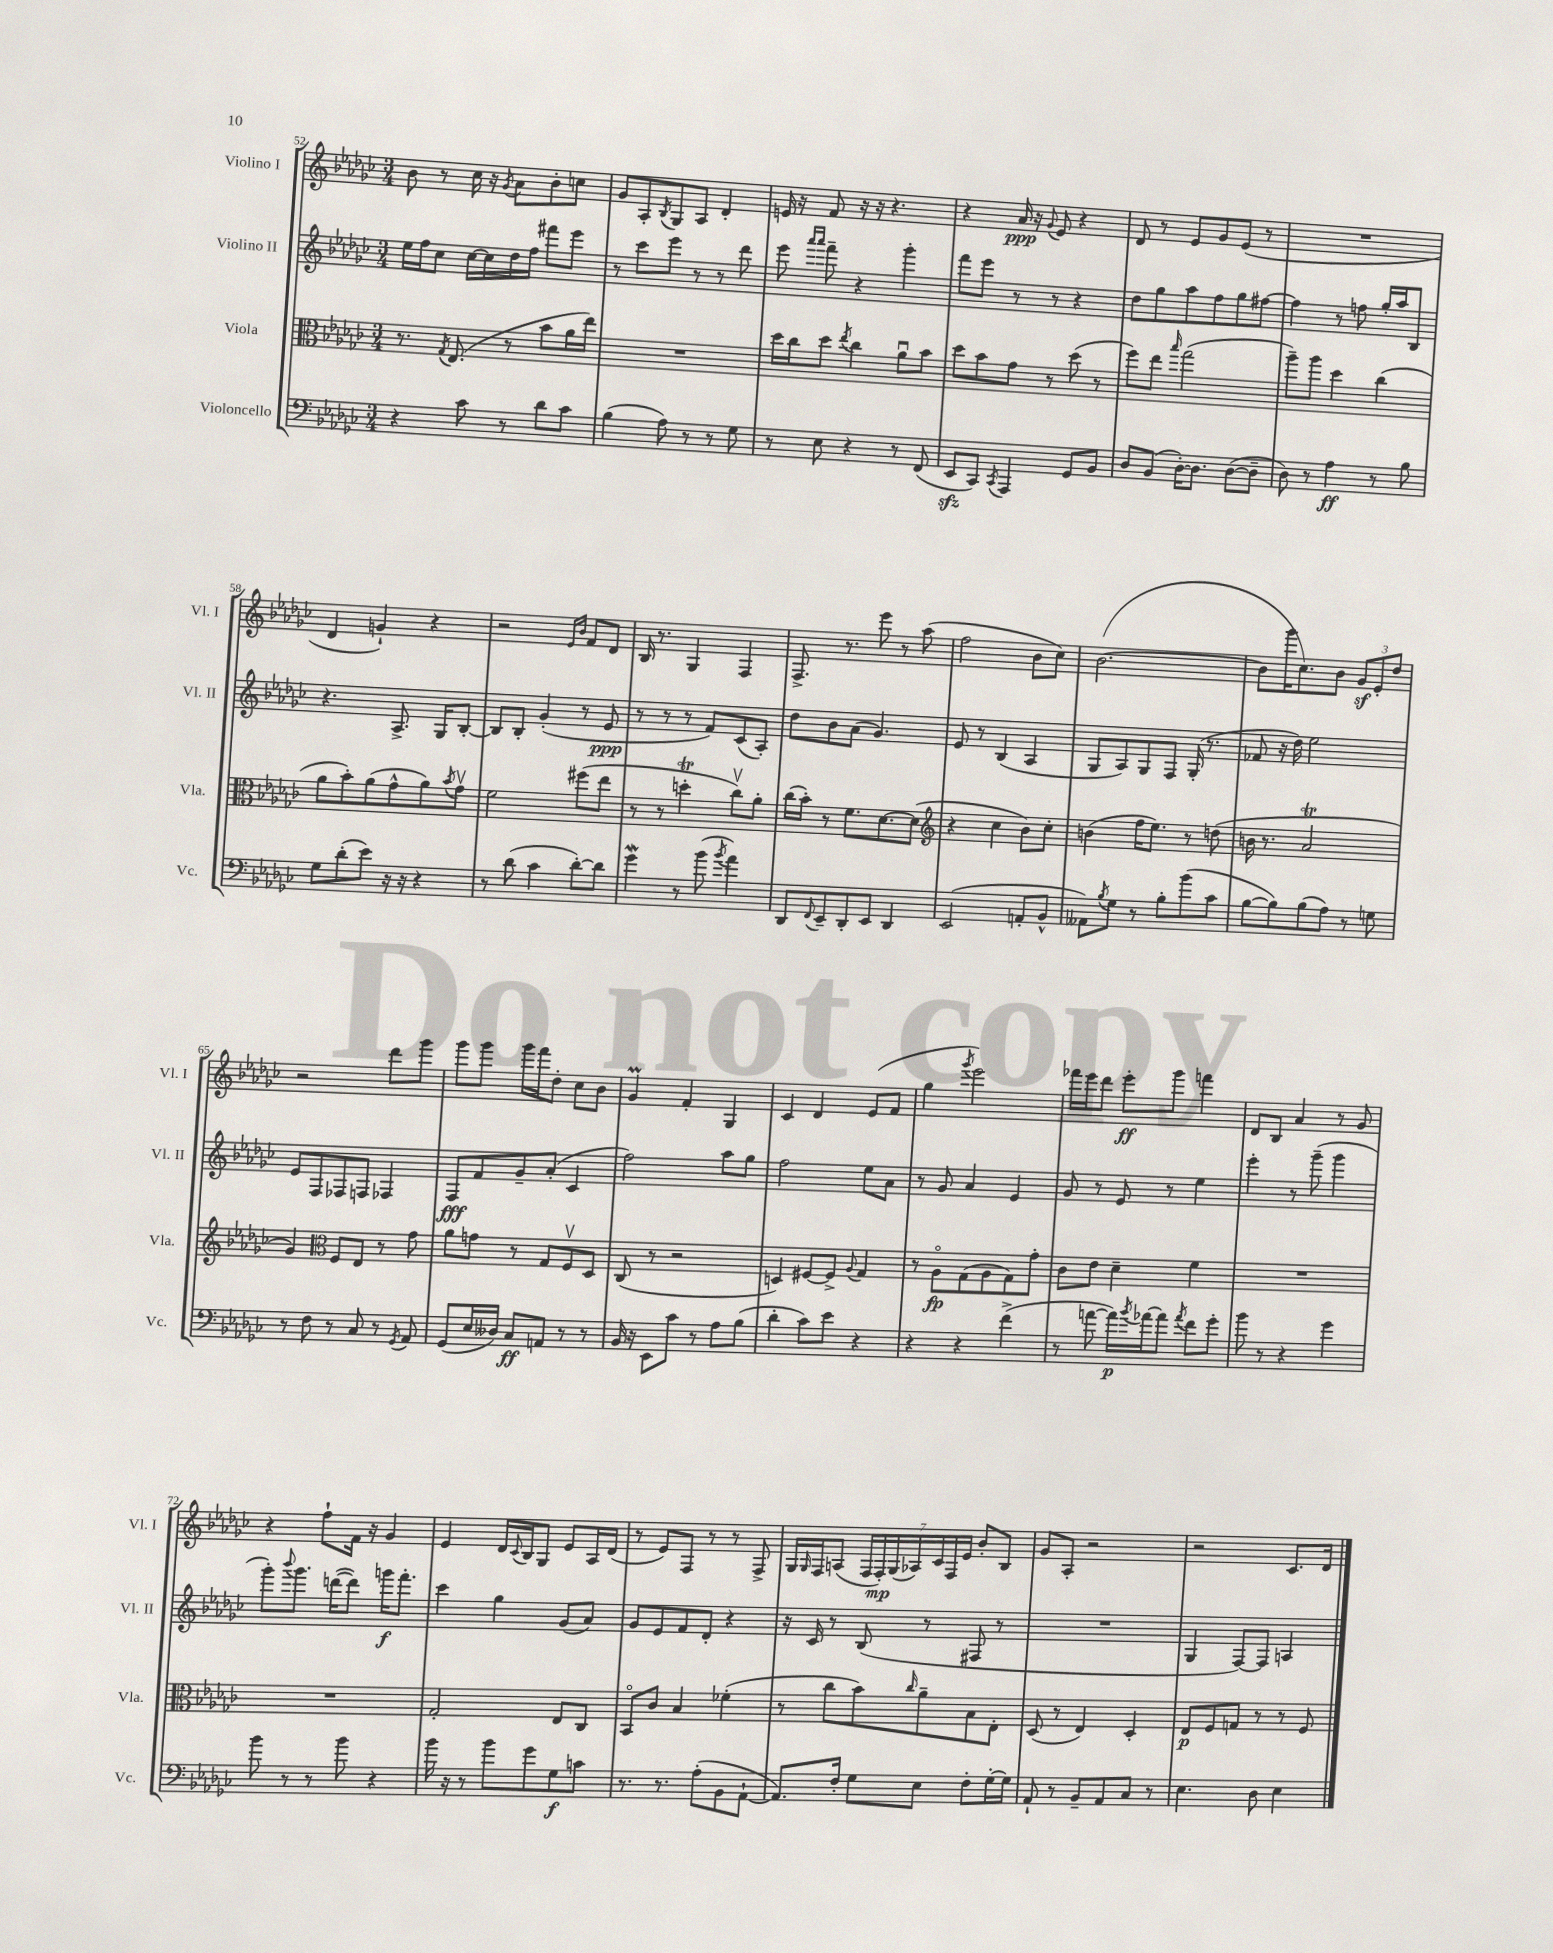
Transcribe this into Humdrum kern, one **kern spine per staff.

**kern	**kern	**kern	**kern
*staff4	*staff3	*staff2	*staff1
*clefF4	*clefC3	*clefG2	*clefG2
*k[b-e-a-d-g-c-]	*k[b-e-a-d-g-c-]	*k[b-e-a-d-g-c-]	*k[b-e-a-d-g-c-]
*M3/4	*M3/4	*M3/4	*M3/4
4r	8.r	16ee-	8b-
.	.	16ff	.
.	.	8cc-	8r
.	8qG-	.	.
.	(8.E-	.	.
8c-	.	[16cc-	16cc-
.	.	16cc-]	16r
.	.	.	8qg-
8r	8r	16dd-	8a-
.	.	16ff	.
8d-	8b-	8fff#	8b-'
8c-	16a-	8eee-	8cc
.	16ee-)	.	.
=	=	=	=
(4B-	2.r	8r	8g-
.	.	8ccc-	8A-'
.	.	.	8qB-
8A-)	.	8eee-	8G-
8r	.	8r	8A-
8r	.	8r	4d-'
8G-	.	8ddd-	.
=	=	=	=
8r	16dd-	8eee-	16e
.	16cc-	.	16r
.	.	16qqaaa-	.
.	.	16qqaaa-	.
8E-	8dd-	8fff~	8f
.	8qee-	.	.
4r	4cc-	4r	16r
.	.	.	16r
.	.	.	4.r
8r	8a-u	4ggg-'	.
(8FF	8b-	.	.
=	=	=	=
8EE-	8dd-	8fff	4r
8CC-)	8b-	8eee-	.
8qCC-	.	.	.
4AAA-	8g-	8r	16a-
.	.	.	16r
.	.	.	8qqg-
.	8r	8r	8e-
8GG-	(8dd-	4r	4r
8BB-	8r	.	.
=	=	=	=
8D-	8ff)	8dd-	8d-
(8BB-	8ee-	8gg-	8r
.	16qqbb-	.	.
[16D-')	(2gg-	8aa-	8e-
8.D-]	.	.	.
.	.	8ff	8g-
([8D-	.	8gg-	(8e-
8D-~]	.	[8ff#	8r
=	=	=	=
8D-)	8aa-~)	4ff#]	2.r
8r	8aa-	.	.
4A-	4dd-	8r	.
.	.	8ff	.
8r	(4cc-	16gg-'	.
.	.	16aa-	.
8B-	.	8B-	.
=	=	=	=
8G-	8a-	4.r	4d-
(8d-'	8b-')	.	.
8e-)	(8a-	.	4g`)
16r	8g-^^	8.A-^	.
16r	.	.	.
4r	8a-)	.	4r
.	.	16G-	.
.	8qb-	.	.
.	8g-v	[8B-'	.
=	=	=	=
8r	2f	8B-]	2r
(8d-	.	8B-'	.
4c-	.	(4g-'	.
.	.	.	16qqe-
.	.	.	16qqb-
[8d-')	(8ff#	8r	8f
8d-]	8ee-	8e-	8d-
=	=	=	=
4g-	8r	8r	16B-
.	.	.	8.r
.	8r	8r	.
8r	4dd'	8r	4G-
(8b-	.	8f)	.
8qb-	.	.	.
4a-)	8cc-v)	(8c-	4F
.	8a-'	8A-')	.
=	=	=	=
8DD-	(16cc-	8dd-	8.F^
.	16b-')	.	.
8qqFF	.	.	.
8EE-~	8r	8b-	.
.	.	.	8.r
8DD-'	8.f	(8a-	.
8EE-	.	4.g-)	8eee-
.	[8.d-	.	.
4DD-	.	.	8r
.	(8d-]	.	(8aa-
=	=	=	=
*	*clefG2	*	*
(2EE-	4r	8e-	2ff
.	.	8r	.
.	4cc-	(4B-	.
8AA'	8b-)	4A-	8b-
8BB-^^	8cc-'	.	8cc-)
=	=	=	=
8AA--)	(4b	8G-	([2.b-
8qB-	.	.	.
8G-	.	8A-)	.
8r	16ff	8G-	.
.	8.ee-)	.	.
8B-'	.	8F	.
(8b-	8r	(16G-'	.
.	.	8.r	.
8c-	(8dd	.	.
=	=	=	=
[8B-	16b	8f-	8b-]
.	8.r	.	.
8B-])	.	16r	16ggg-
.	.	16dd-)	8.cc-)
(8B-	2a-	2ee-	.
8A-)	.	.	8b-
8r	.	.	12g-
.	.	.	12e-'
8G	.	.	.
.	.	.	12dd-
=	=	=	=
8r	4g-)	8e-	2r
8F	.	8F	.
*	*clefC3	*	*
8r	8F	8F-	.
8C-	8E-	8F	.
8r	8r	4F-	8ddd-
8qGG-	.	.	.
8AA-	8g-	.	8ggg-
=	=	=	=
(8GG-	8a-	8F	8ggg-
16E-	8g	8f	8ggg-
16D--)	.	.	.
8C-	8r	8g-~	16ggg-
.	.	.	16fff
8AA	8G-	(8a-'	8dd-'
8r	8Fv	4c-	8cc-
8r	8D-	.	8b-
=	=	=	=
16BB-	(8C-	2ff)	4g-
16r	.	.	.
8EE-	8r	.	.
8c-	2r	.	4f'
8r	.	.	.
8A-	.	8aa-	4G-
(8B-	.	8gg-	.
=	=	=	=
4d-'	4D)	2ff	4c-
8c-)	[8F#	.	4d-
8e-	8F#^]	.	.
.	8qqA-	.	.
4r	4G-	8ee-	(8e-
.	.	8a-	8f
=	=	=	=
4r	8r	8r	4gg-
.	8A-o	8g-	.
.	.	.	8qggg-
4r	(8G-	4a-	2eee-)
.	8A-	.	.
(4f^	8G-)	4e-	.
.	8g-'	.	.
=	=	=	=
8r	8c-	8g-	16fff-
.	.	.	16eee-
[8a	8e-	8r	8ddd-
16a])	4d-~	8e-	8eee-'
8qb-	.	.	.
[16a-	.	.	.
8a-]	.	8r	8ggg-
8qa-	.	.	.
8f	4f	4ee-	4fff
8g-'	.	.	.
=	=	=	=
8b-	2.r	4eee-'	8d-
8r	.	.	8B-
4r	.	8r	4a-
.	.	(8ggg-~	.
4g-	.	4ggg-	8r
.	.	.	8g-
=	=	=	=
8b-	2.r	8ggg-')	4r
.	.	8qqbbb-	.
8r	.	8.ggg-	.
8r	.	.	8ff`
.	.	([16ddd	.
8b-	.	8ddd])	16f
.	.	.	16r
4r	.	16ggg	4g-
.	.	8.fff'	.
=	=	=	=
16b-	2G-'	4ccc-	4e-
16r	.	.	.
8r	.	.	.
8b-	.	4gg-	16d-
.	.	.	8qqc-
.	.	.	16B-
8g-	.	.	8G-
8G-	8E-	(8g-	8e-
8c	8C-	8a-)	16A-
.	.	.	(16d-
=	=	=	=
8.r	8BB-o	8g-	8r
.	8c-	8e-	8e-)
8.r	.	.	.
.	4B-	8f	8F
(8A-'	.	8d-'	8r
8BB-	(4f-'	4r	8r
[8AA-`	.	.	8F^
=	=	=	=
8.AA-])	8r	16r	16G-
.	.	.	16qqG-
.	.	16c-	16F
.	8cc-	8r	(8A
16F'	.	.	.
8G-	8b-)	(8B-	28F
.	.	.	28F')
.	.	.	(28G-
.	.	.	28A-)
.	16qqcc-	.	.
8E-	8a-~	8r	.
.	.	.	28c-
.	.	.	28F
.	.	.	28e-
8F'	8B-	8F#	8b-'
[16G-'	8E-'	8r	8B-
16G-]	.	.	.
=	=	=	=
8AA-`	(8D-	2.r	8g-
8r	8r	.	8A-'
8BB-~	4E-)	.	2r
8AA-	.	.	.
8C-	4D-'	.	.
8r	.	.	.
=	=	=	=
4.E-	8E-	4G-	2r
.	8F	.	.
.	8G	[8F)	.
8D-	8r	8F]	.
4E-	8r	4A	8.c-
.	8F	.	.
.	.	.	16d-
==	==	==	==
*-	*-	*-	*-
